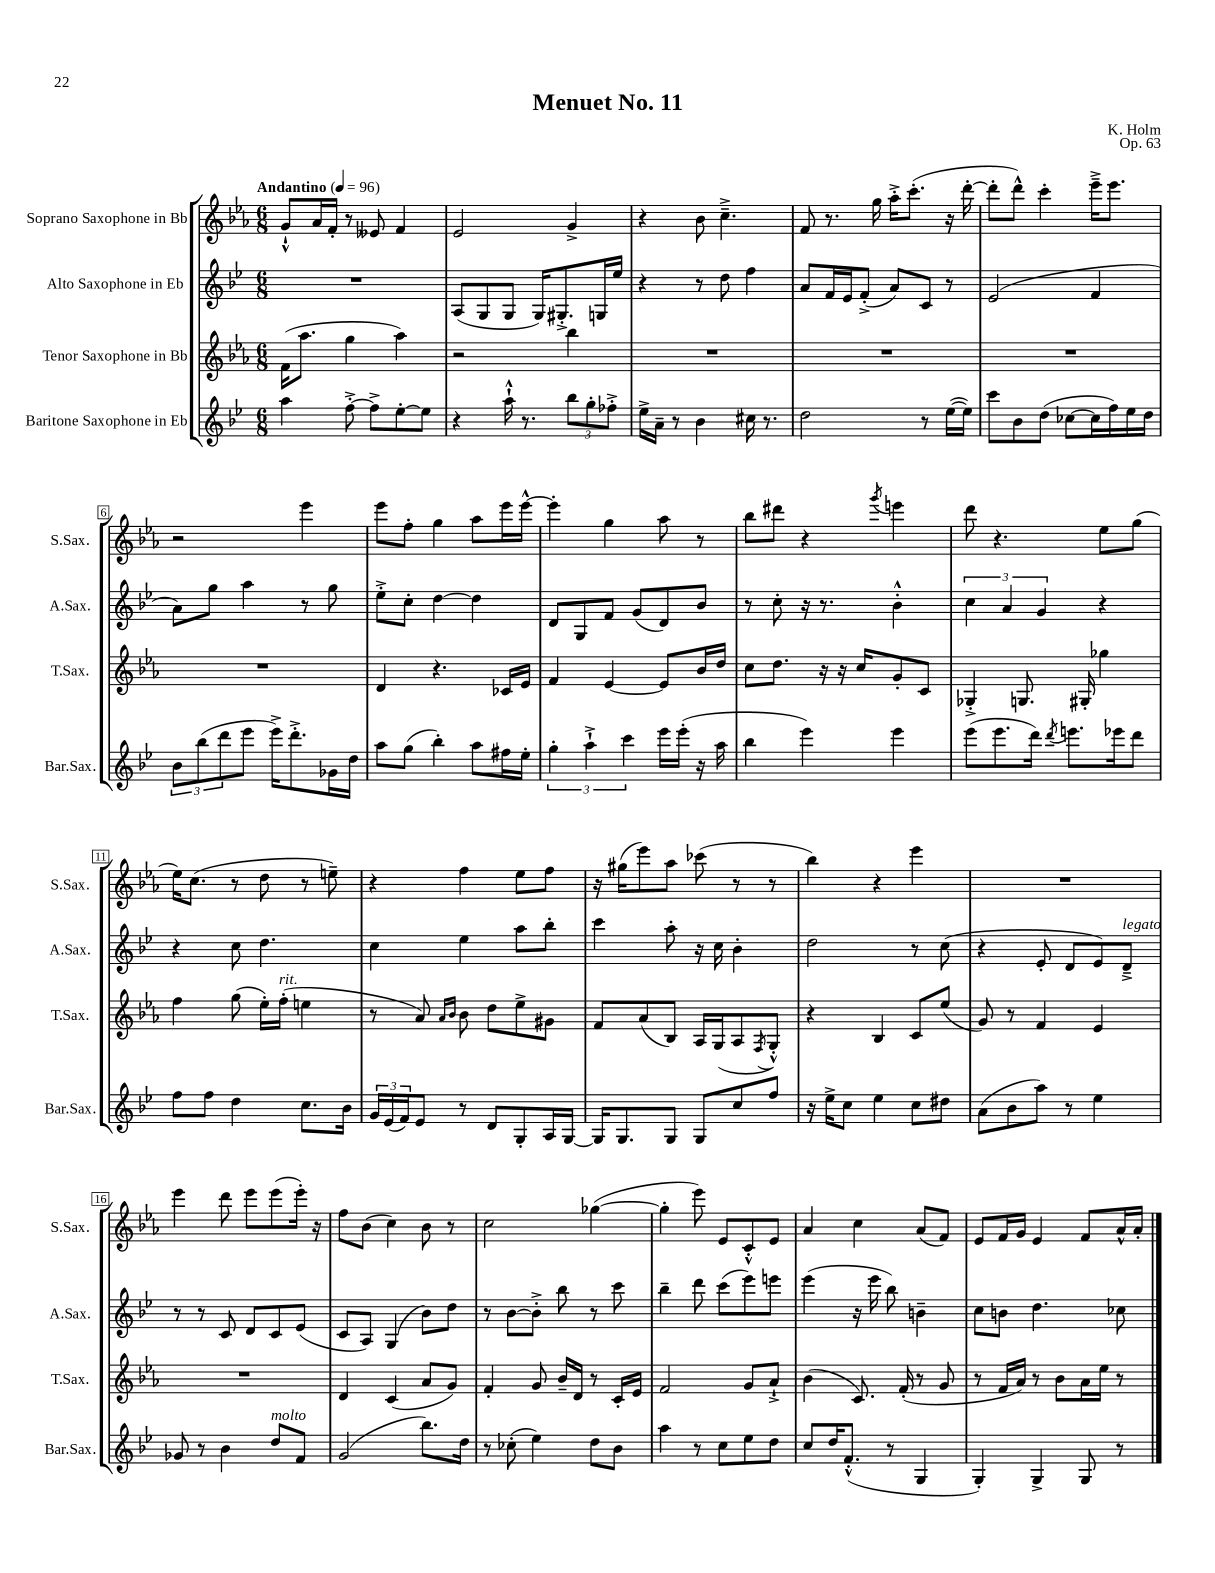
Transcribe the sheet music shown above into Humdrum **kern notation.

**kern	**kern	**kern	**kern
*staff4	*staff3	*staff2	*staff1
*clefG2	*clefG2	*clefG2	*clefG2
*k[b-e-]	*k[b-e-a-]	*k[b-e-]	*k[b-e-a-]
*M6/8	*M6/8	*M6/8	*M6/8
*MM96	*MM96	*MM96	*MM96
4aa	(16f	2.r	8g`^^
.	8.aa-	.	.
.	.	.	16a-
.	.	.	16f'
[8ff'^	4gg	.	8r
8ff^]	.	.	8e--
[8ee-'	4aa-)	.	4f
8ee-]	.	.	.
=	=	=	=
4r	2r	(8A	2e-
.	.	8G	.
16aa`^^	.	8G	.
8.r	.	.	.
.	.	16G)	.
.	.	8.G#'^	.
12bb-	4bb-	.	4g^
12gg'	.	.	.
.	.	16G	.
12ff-'^	.	.	.
.	.	16ee-	.
=	=	=	=
16ee-^	2.r	4r	4r
16a~	.	.	.
8r	.	.	.
4b-	.	8r	8b-
.	.	8dd	4.cc~^
16cc#	.	4ff	.
8.r	.	.	.
=	=	=	=
2dd	2.r	8a	8f
.	.	16f	8.r
.	.	16e-	.
.	.	(8f'^	.
.	.	.	16gg
.	.	8a)	16aa-'^
.	.	.	(8.ccc'
8r	.	8c	.
([16ee-	.	8r	16r
16ee-])	.	.	[16ddd'
=	=	=	=
8ccc	2.r	(2e-	8ddd']
8b-	.	.	8ddd^^)
(8dd	.	.	4ccc'
[8cc-	.	.	.
16cc-]	.	4f	16eee-~^
16ff)	.	.	8.eee-
16ee-	.	.	.
16dd	.	.	.
=	=	=	=
12b-	2.r	8a)	2r
(12bb-	.	.	.
.	.	8gg	.
12ddd	.	.	.
8eee-	.	4aa	.
16eee-^)	.	.	.
8.ddd'^	.	.	.
.	.	8r	4eee-
16g-	.	8gg	.
16dd	.	.	.
=	=	=	=
8aa	4d	8ee-'^	8eee-
(8gg	.	8cc'	8ff'
4bb-')	4.r	[4dd	4gg
8aa	.	4dd]	8aa-
16ff#	16c-	.	16eee-
16ee-'	16e-	.	[16eee-^^
=	=	=	=
6gg'	4f	8d	4eee-']
.	.	8G	.
6aa`^	.	.	.
.	[4e-	8f	4gg
6ccc	.	.	.
.	.	(8g	.
16eee-	8e-]	8d)	8aa-
(16eee-'	.	.	.
16r	16b-	8b-	8r
16aa	16dd	.	.
=	=	=	=
4bb-	8cc	8r	8bb-
.	8.dd	8cc'	8ddd#
4eee-)	.	16r	4r
.	16r	8.r	.
.	16r	.	.
.	16cc	.	.
.	.	.	8qggg
4eee-	8g'	4b-'^^	4eee
.	8c	.	.
=	=	=	=
(8eee-	4G-'^	6cc	8ddd
8.eee-	.	.	4.r
.	.	6a	.
.	8.G	.	.
16ddd)	.	.	.
.	.	6g	.
8qddd	.	.	.
8.eee	.	.	.
.	16G#'	.	.
.	4gg-	4r	8ee-
16eee-	.	.	.
8ddd	.	.	(8gg
=	=	=	=
8ff	4ff	4r	16ee-)
.	.	.	(8.cc
8ff	.	.	.
4dd	(8gg	8cc	8r
.	16ee-')	4.dd	8dd
.	(16ff'	.	.
8.cc	4ee	.	8r
.	.	.	8ee~)
16b-	.	.	.
=	=	=	=
24g	8r	4cc	4r
(24e-	.	.	.
24f)	.	.	.
8e-	8a-)	.	.
.	16qqa-	.	.
.	16qqb-	.	.
8r	8b-	4ee-	4ff
8d	8dd	.	.
8G'	8ee-^	8aa	8ee-
16A	8g#	8bb-'	8ff
[16G	.	.	.
=	=	=	=
16G]	8f	4ccc	16r
8.G	.	.	(16gg#
.	(8a-	.	8eee-)
8G	8B-)	8aa'	8aa-
8G	16A-	16r	(8ccc-
.	(16G	16cc	.
8cc	8A-	4b-'	8r
.	8qF	.	.
8ff	8G'^^)	.	8r
=	=	=	=
16r	4r	2dd	4bb-)
16ee-^	.	.	.
8cc	.	.	.
4ee-	4B-	.	4r
8cc	8c	8r	4eee-
8dd#	(8ee-	(8cc	.
=	=	=	=
(8a	8g)	4r	2.r
8b-	8r	.	.
8aa)	4f	8e-'	.
8r	.	8d	.
4ee-	4e-	8e-)	.
.	.	8d~^	.
=	=	=	=
8g-	2.r	8r	4eee-
8r	.	8r	.
4b-	.	8c	8ddd
.	.	8d	8eee-
8dd	.	8c	(8eee-
8f	.	(8e-	16eee-')
.	.	.	16r
=	=	=	=
(2g	4d	8c	8ff
.	.	8A)	(8b-
.	(4c	(4G	4cc)
8.bb-)	8a-	8b-)	8b-
.	8g)	8dd	8r
16dd	.	.	.
=	=	=	=
8r	4f'	8r	2cc
(8cc-'	.	[8b-	.
4ee-)	8g	8b-'^]	.
.	16b-~	8bb-	.
.	16d	.	.
8dd	8r	8r	([4gg-
8b-	16c'	8ccc	.
.	16e-	.	.
=	=	=	=
4aa	2f	4bb-~	4gg-']
8r	.	8ddd	8eee-)
8cc	.	(8ccc	8e-
8ee-	8g	8eee-)	8c'^^
8dd	8a-`^	8eee	8e-
=	=	=	=
8cc	(4b-	(4eee-	4a-
16dd	.	.	.
(8.f'^^	.	.	.
.	8.c)	16r	4cc
.	.	16eee-	.
8r	.	8bb-)	.
.	(16f'	.	.
4G	8r	4b~	(8a-
.	8g	.	8f)
=	=	=	=
4G')	8r	8cc	8e-
.	16f	8b	16f
.	16a-)	.	16g
4G^	8r	4.dd	4e-
.	8b-	.	.
8G	16a-	.	8f
.	16ee-	.	.
8r	8r	8cc-	16a-^^
.	.	.	16a-'
==	==	==	==
*-	*-	*-	*-
